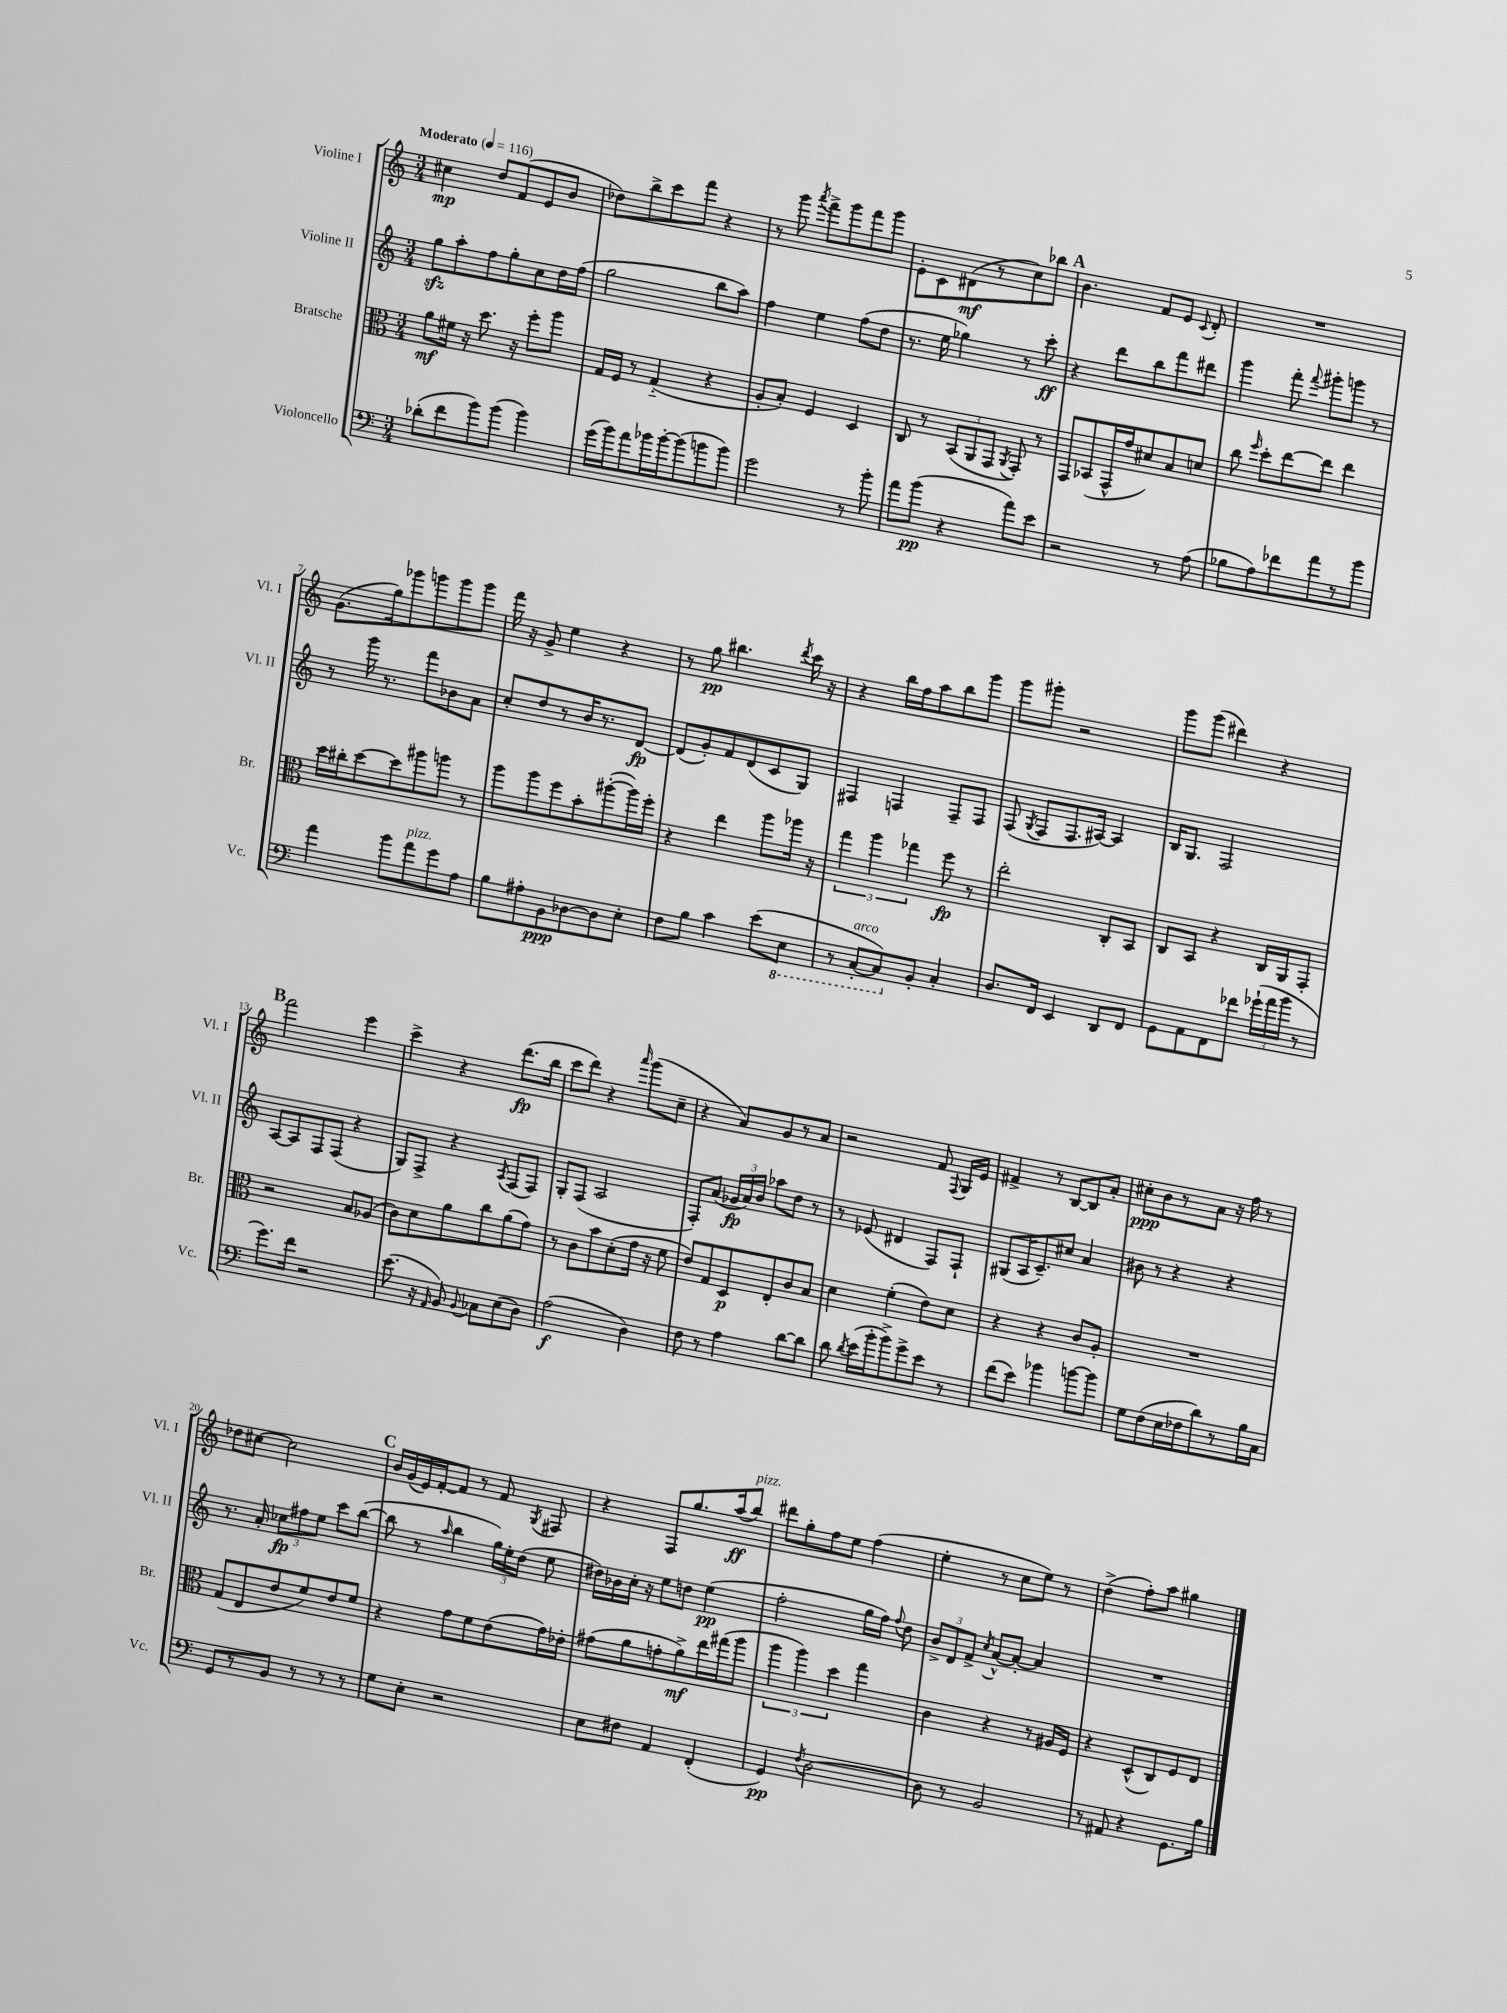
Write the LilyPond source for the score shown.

<<
\new StaffGroup <<
\new Staff = "s0" \with { instrumentName = "Violine I" shortInstrumentName = "Vl. I" } {
    \clef treble \key c \major \numericTimeSignature \time 3/4 \tempo "Moderato" 4 = 116
    \autoBeamOff cis''4\mp d''8[ f'8( e'8 b'8] |
    des''8[) b''8-> c'''8 f'''8] r4 |
    r8 g'''8 \acciaccatura { a'''8 } f'''8[-> g'''8 f'''8 g'''8] |
    e'8[-. c'8 dis'8\mf( r8 c''8) bes''8] |
    \mark \markup { \bold "A" } b'4. f'8[ e'8] \appoggiatura { c'8 } d'8-. |
    R2. |
    g'8.[( g''16) ges'''8 g'''8 g'''8 g'''8] |
    f'''16 r16 g'8-> e''4 r4 |
    r8 g''8\pp bis''4. \acciaccatura { d'''8 } c'''16 r16 |
    r4 b''16[ f''16 a''8 b''8 g'''8] |
    g'''8[ gis'''8]-. r2 |
    g'''8[ g'''8]( dis'''4) r4 |
    \mark \markup { \bold "B" } f'''2 e'''4 |
    c'''4-> r4 d'''8.[\fp( b''16] |
    c'''8[ d'''8]) r4 \grace { a'''16 } g'''8[( c''8]-- |
    r4 a'8[) g'8 r8 a'8] |
    r2 f'8 \appoggiatura { f8 } g16[ e'16] |
    fis'4-> r8 b8[~ b8 a'8]-. |
    cis''8[-.\ppp b'8 r8 a'8] r16 f''16 r8 |
    des''8[ cis''8]~ cis''2 |
    \mark \markup { \bold "C" } b'16[ g'16( e'16) f'16~-. f'8] r8 f'8 \acciaccatura { g8 } fis8 |
    r4 f8[ g''8. a''16\ff( b''8]^\markup { \italic "pizz." }) |
    dis'''8[ g''8-. f''8 e''8] f''4( |
    e''4-. r8 c''8[ e''8]) r8 |
    d''4->( f''8[-.) a''8] gis''4 \bar "|." |
}
\new Staff = "s1" \with { instrumentName = "Violine II" shortInstrumentName = "Vl. II" } {
    \clef treble \key c \major \numericTimeSignature \time 3/4
    \autoBeamOff g''8[\sfz a''8-. f''8 g''8-. c''8 d''16 f''16]( |
    g''2 b''8[ a''8]) |
    f''4 e''4 f''8[( d''8] |
    r8. e''16 ges''4) r8 c'''8-.\ff |
    \mark \markup { \bold "A" } r4 d'''8[ b''8 f'''8 dis'''8] |
    g'''4 f'''8-. \appoggiatura { f'''8 } gis'''8[-. g'''8] r8 |
    r8 g'''16 r8. f'''8[ bes'8 a'8] |
    c''8[-. d''8 r8 b'16 r8. d'8]~\fp |
    d'8[( g'8-.) f'8 d'8( c'8 g8]) |
    fis4 f4 f8[-- f8] |
    f8( \acciaccatura { g8 } f8[ f8. ais16]~) ais4 |
    b16[ g8.] f2 |
    \mark \markup { \bold "B" } a8[~ a8 f8 f8]( r4 |
    g8[) f8]-> r4 \acciaccatura { a8 } f8[( f8]) |
    g8[-. f8]( a2 |
    f8[-.) a'8]( \tuplet 3/2 { ges'16[\fp a'16) b'16] } aes''8[ d''8] r8 |
    r8 ees'8( dis'4 f8[) f8]-! |
    gis8[( a16 c'8.--) cis''8] a'4 |
    bis'8 r8 r4 r4 |
    r8. a'16-. \tuplet 3/2 { ces''8[\fp fis''8 e''8] } c'''8[ b''8]~( |
    \mark \markup { \bold "C" } b''8 r8 \grace { a''16 } b''4 \tuplet 3/2 { g''16[) e''16-. d''16]( } e''8 |
    dis''16[) bes'16 c''16]-. r16 e''8[ d''8] e''4\pp( |
    f''2-. g''16[ f''16]) \appoggiatura { f''8 } d''8 |
    \tuplet 3/2 { b'8[-> d'8 f'8]-> } \acciaccatura { c''8 } a'8[~-^ a'8]~-. a'4 |
    R2. \bar "|." |
}
\new Staff = "s2" \with { instrumentName = "Bratsche" shortInstrumentName = "Br." } {
    \clef alto \key c \major \numericTimeSignature \time 3/4
    \autoBeamOff a'8[\mf fis'16] r16 d''8. r16 f''8[-. a''8] |
    g16[ f16] r8 g4-_( r4 |
    a8[-. b8]-.) f4 d4 |
    c8 r8 \tuplet 3/2 { b,8[( a,8 g,8] } \acciaccatura { a,8 } g,8-.) r8 |
    \mark \markup { \bold "A" } g,8[ bes,8( g,16-^ g'16 dis'8) b8 d'8] |
    c''8 \grace { f''16 } d''8[-. e''8~ e''8] e''4 |
    d''16[ cis''16-. d''8~ d''8 ais''8 a''8] r8 |
    a''8[ a''8 f''8 b'8-. ais''8~-.( ais''16) f''16]-. |
    r4 e''4 a''8[ aes''16] r16 |
    \tuplet 3/2 { g''4 a''4 ges''4 } f''8\fp r8 |
    e''2-. c8[-. b,8] |
    c8[ b,8] r4 c16[ a,16 g,8]-. |
    \mark \markup { \bold "B" } r2 b8[ aes8]( |
    c'8[) d'8 a'8 c''8 a'8( g'8]) |
    r8 c'8[ b'8 d'8-.( g'16] r16 f'8 |
    e'8[) g8 d8\p e8-. c'8 b8] |
    d'4 f'4-.( e'8[) d'8] |
    r4 r4 c'8[ a8]-. |
    R2. |
    g8[( e8 e'8 f'8) e'8 f'8] |
    \mark \markup { \bold "C" } r4 g'8[ f'8 e'8( g'16) ees'16]-. |
    gis'8[( a'8 g'8-. a'8->\mf) e''16 gis''16( a''8] |
    \tuplet 3/2 { a''4 a''4) d''4 } g''4 |
    c'4 r4 r8 ais16[ f16] |
    r4 d8[-^( c8) f8 e8] \bar "|." |
}
\new Staff = "s3" \with { instrumentName = "Violoncello" shortInstrumentName = "Vc." } {
    \clef bass \key c \major \numericTimeSignature \time 3/4
    \autoBeamOff des'8[-.( f'8 b'8) b'8]( b'4) |
    g'16[( b'16) a'8 bes'16 bes'16~-. bes'8( b'8 b'8]) |
    g'2 r8 b'8-. |
    a'8[ b'8]\pp( r4 a'8[) e'8] |
    \mark \markup { \bold "A" } r2 r8 a8( |
    bes8[ a8) fes'8 a'8 r8 b'8] |
    a'4 b'8[ a'8^\markup { \italic "pizz." } g'8 a8] |
    b8[ ais8-. b,8\ppp des8~ des8 e8]-. |
    f8[ b8] c'4 e'8[( \ottava #-1 e,8] |
    r8 c,8[~-.^\markup { \italic "arco" } c,8) \ottava #0 b,8]-. c4-. |
    d8.[ f,16] e,4 d,8[ f,8] |
    g,8[ a,8 f,8 fes'8] \tuplet 3/2 { ges'16[-!( a'16 b'16] } r8 |
    \mark \markup { \bold "B" } g'8.[) f'16] r2 |
    e'8.( r16 \grace { a,16 } b,8) \appoggiatura { b,8 } ces8[ e8( d8]) |
    a2\f( d4) |
    f8 r8 a4 d'8[~ d'8] |
    d'8 \acciaccatura { d'8 } e'16[( b'16-. b'8->) g'8-> e'8] r8 |
    f'8[( e'8]) bes'4 b'8[~ b'8] |
    g8[ f8( e16 fes16 d'8) r8 b16 c16] |
    g,8[ r8 b,8] r8 r8 r8 |
    \mark \markup { \bold "C" } g8[ e8]-. r2 |
    e8[ fis8] a,4 f,4-.( |
    g,4\pp) \acciaccatura { f8 } d2~ |
    d8 r8 b,2 |
    r8 ais,8 r4 g,8.[ b16] \bar "|." |
}
>>
>>
